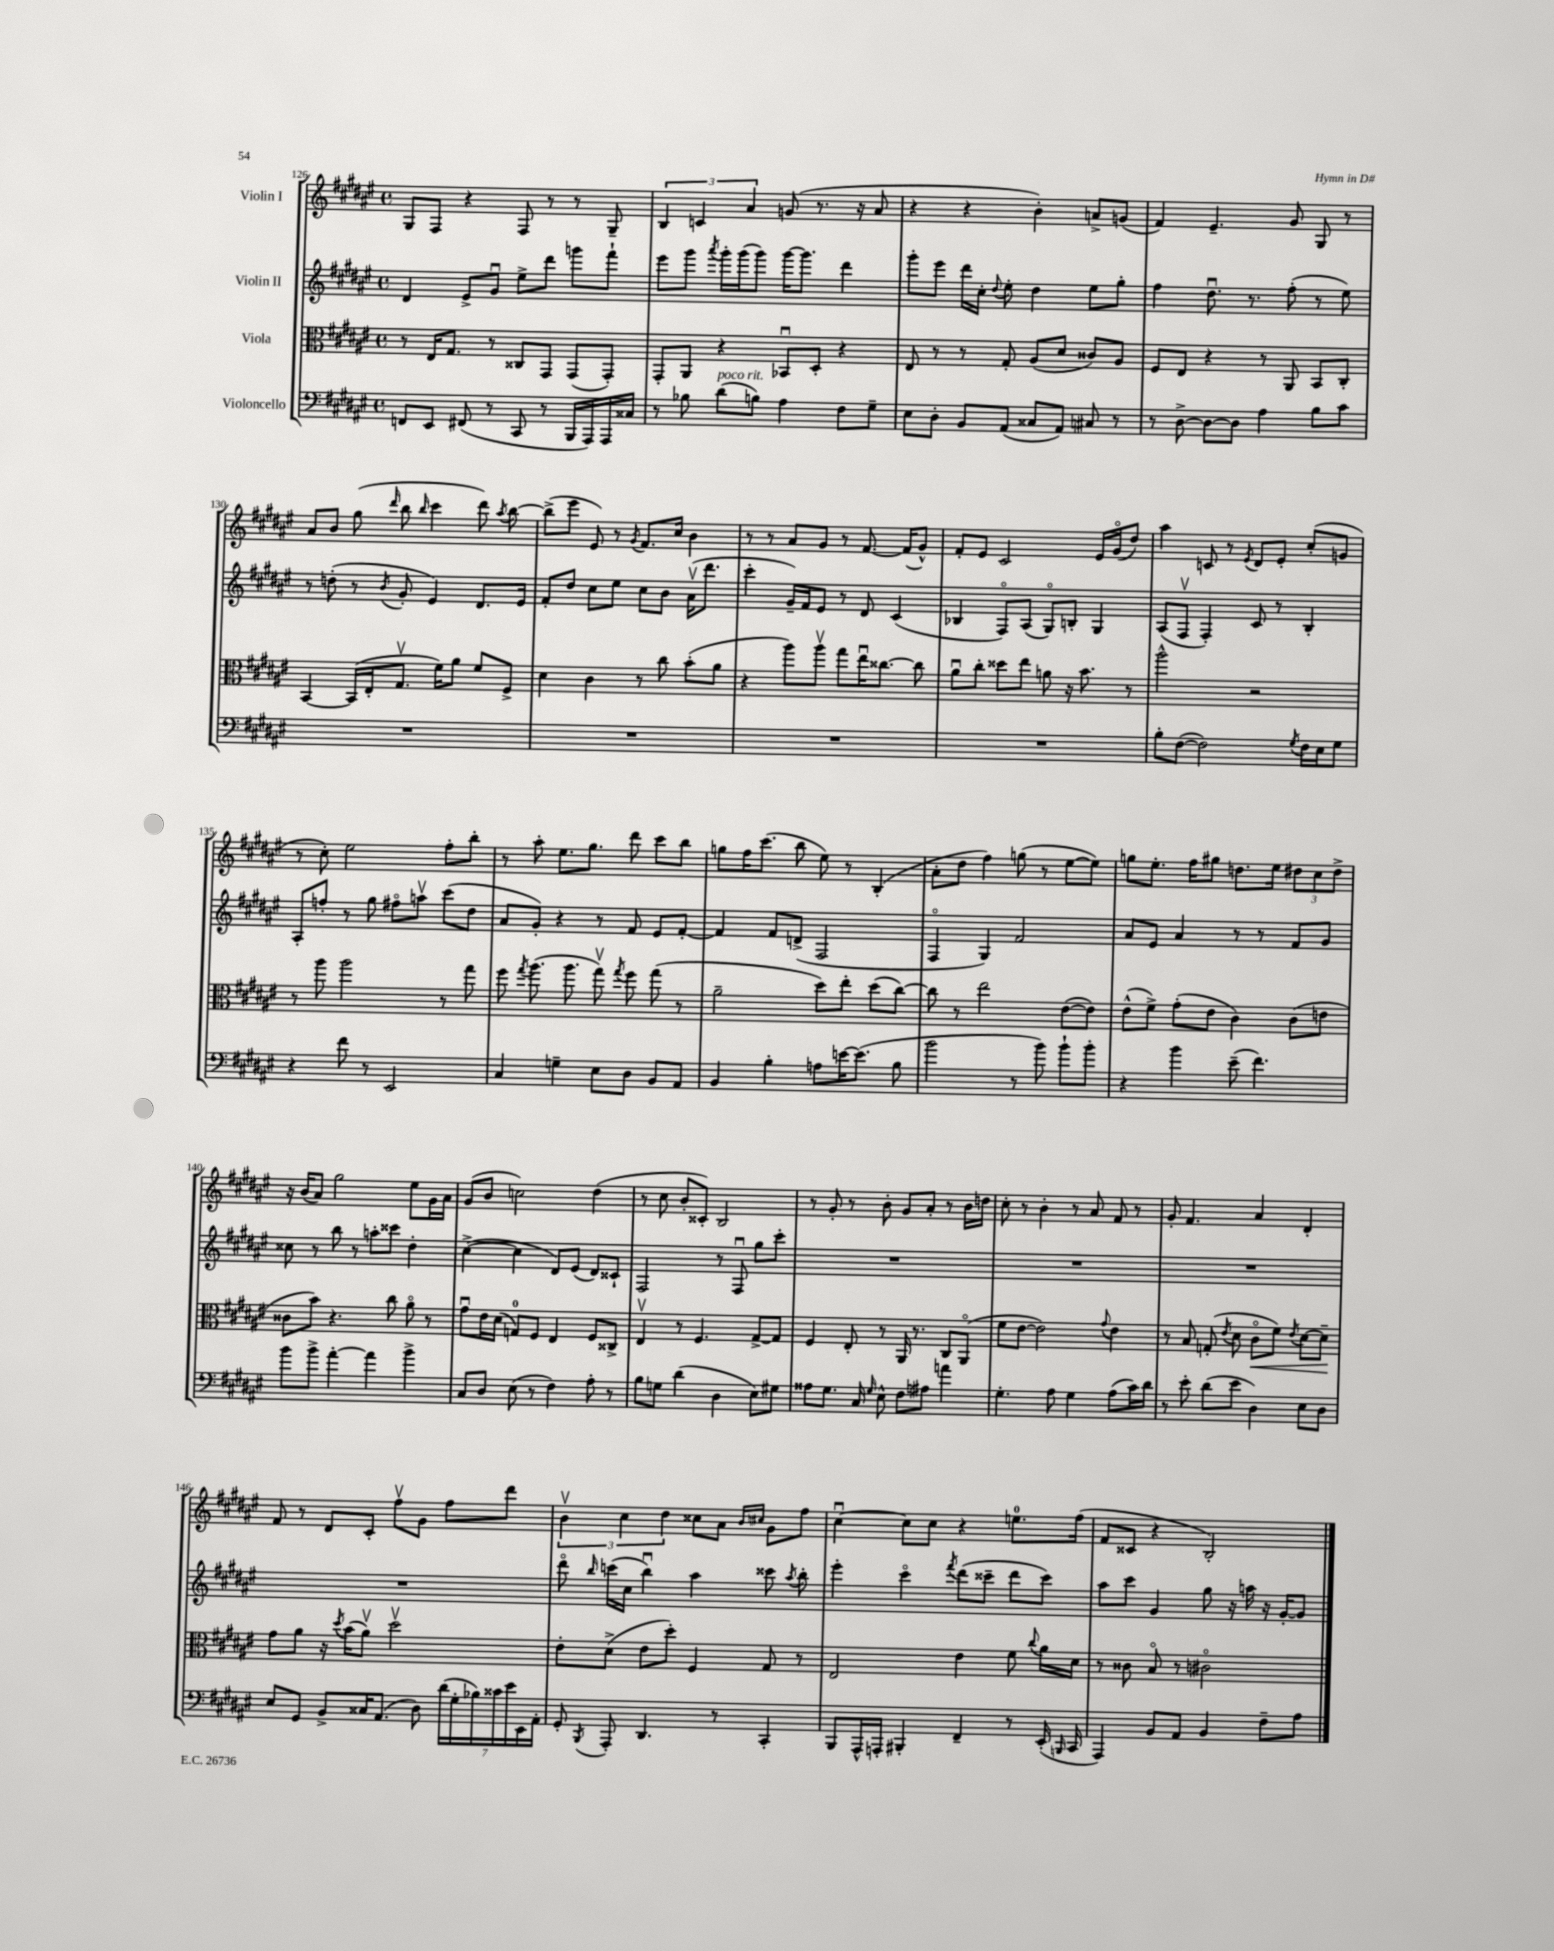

**kern	**kern	**kern	**kern
*staff4	*staff3	*staff2	*staff1
*clefF4	*clefC3	*clefG2	*clefG2
*k[f#c#g#d#a#e#]	*k[f#c#g#d#a#e#]	*k[f#c#g#d#a#e#]	*k[f#c#g#d#a#e#]
*M4/4	*M4/4	*M4/4	*M4/4
*met(c)	*met(c)	*met(c)	*met(c)
8FF	8r	4d#	8G#
8EE#	16E#	.	8F#
.	8.G#	.	.
(8FF#	.	8e#^	4r
8r	8r	8g#u	.
8CC#	8C##	8ee#^	8F#
8r	8GG#	8ddd#	8r
16BBB	(8GG#	8ggg	8r
16AAA#)	.	.	.
16AAA#	8GG#')	8fff#`	8G#~
16C##	.	.	.
=	=	=	=
8r	8GG#'	8eee#	6B
8B-	8AA#	8ggg#	.
.	.	.	6c
.	.	8qaaa#	.
(8d#	4r	16ggg#'	.
.	.	(16ggg#	.
.	.	.	6a#
8B)	.	8ggg#)	.
4A#	8BB-u	[16ggg#	(8g
.	.	8.ggg#]	.
.	8D#'	.	8.r
8F#	4r	4ddd#	.
.	.	.	16r
8G#~	.	.	8a#
=	=	=	=
8E#	8E#	8ggg#'	4r
8D#'	8r	8eee#	.
8BB	8r	16ddd#	4r
.	.	16cc#'	.
.	.	8qqdd#	.
(8AA#	8G#'	8ee#'	.
8C##	(8A#	4dd#	4b')
8AA#)	8d#	.	.
8C#	8c##)	8ee#	8a^
8r	8A#	8gg#'	(8g
=	=	=	=
8r	8F#	4ff#	4f#)
[8D#^	8E#	.	.
8D#_	4r	8.dd#u	4.e#~
8D#]	.	.	.
.	.	8.r	.
4A#	8r	.	.
.	8AA#	(8ff#'	8g#
8B	8BB	8r	8G#
8c#	8C#'	8ee#)	8r
=	=	=	=
1r	[4BB	8r	8a#
.	.	(8dd'	8b
.	(16BB]	8r	(8gg#
.	16E#'	.	.
.	.	8qb	16qqddd#
.	8.G#v	8g#'	8bb
.	.	.	16qqbb
.	.	4e#)	4ccc#
.	16f#)	.	.
.	8a#	.	.
.	8f#	8.d#	8ddd#)
.	.	.	8qaa#
.	8F#^	.	[8bb
.	.	16e#	.
=	=	=	=
1r	4d#	8f#'	(8bb^]
.	.	8dd#	8eee#
.	4c#	8cc#	8e#)
.	.	8ee#	8r
.	.	.	8qg#
.	8r	8cc#	8.f#
.	8cc#	8b	.
.	.	.	16cc#
.	(8b'	(16a#v	4b
.	.	8.ddd#	.
.	8a#	.	.
=	=	=	=
1r	4r	4ccc#'	8r
.	.	.	8r
.	8aa#)	16g#~)	8a#
.	.	16f#	.
.	8aa#v	8e#	8g#
.	8gg#	8r	8r
.	16ee#u	8d#	[8.f#
.	[8.cc##	.	.
.	.	(4c#	.
.	.	.	(16f#]
.	8cc##]	.	8g#^^)
=	=	=	=
1r	8a#u	4B-	8f#'
.	8cc#'	.	8e#
.	8dd##	8F#o)	2c#
.	8ee#	(8A#	.
.	8a	8G#o)	.
.	16r	8B'	.
.	8.b	.	.
.	.	4G#	16e#
.	.	.	(16g#o
.	8r	.	8dd#)
=	=	=	=
8B'	2aa#^^	(8A#	4aa#
([8F#	.	8F#v	.
2F#])	.	4F#')	8c
.	.	.	8r
.	.	.	8qe#
.	2r	8c#	8d#
.	.	8r	8e#'
8qG#	.	.	.
16F#	.	4B'	(8cc#'
16E#	.	.	.
8G#	.	.	8g
=	=	=	=
4r	8r	8A#'	8r
.	8aa#	8ff'	8cc#')
8f#	2aa#	8r	2ee#
8r	.	8gg#	.
2EE#	.	8ff#o	.
.	.	8aav	.
.	8r	(8ccc#	8ff#'
.	8gg#	8dd#	8bb'
=	=	=	=
4C#	8ff#	8a#	8r
.	8qgg#	.	.
.	(8.aa#	8g#')	8aa#'
4G~	.	4r	8.ee#
.	8.aa#	.	.
.	.	.	8.gg#
8E#	8gg#v)	8r	.
.	8qgg#	.	.
8D#	8ff#	8f#	8ddd#
8BB	(8gg#	8e#	8ccc#
8AA#	8r	[8f#'	8bb
=	=	=	=
4BB	2a#~	4f#]	8gg
.	.	.	16ff#
.	.	.	(8.ccc#
4B'	.	8f#	.
.	.	(8d^	8bb
8A	8dd#)	2F#	8ee#)
[16e	8ee#'	.	8r
(8.e]	.	.	.
.	(8dd#	.	(4B'
8B	[8cc#)	.	.
=	=	=	=
2b	8cc#]	4F#o	8a#'
.	8r	.	8dd#
.	2ee#	4G#)	4ff#)
8r	.	2f#	(8gg
8b)	.	.	8r
8b`	([8e#	.	[8ee#
8b'	8e#])	.	8ee#])
=	=	=	=
4r	(8e#^^	8a#	8gg
.	8f#^)	8e#	8.ee#'
4b	(8g#'	4a#	.
.	.	.	16ff#
.	8e#	.	8gg#
(8e#~	4c#)	8r	8.dd
4.f#)	.	8r	.
.	.	.	16ee#
.	(8c#	8f#	12dd#
.	.	.	12cc#
.	8e	8g#	.
.	.	.	12dd#^
=	=	=	=
8b	8c##	8cc##	16r
.	.	.	(16b
8b^	8b)	8r	8a#)
[4a#'	4.r	8bb	2gg#
.	.	8r	.
4a#]	.	8aa'	.
.	8cc#	8ccc##	.
4b^	8a#o	4dd#'	8ee#
.	8r	.	16g#
.	.	.	16a#
=	=	=	=
8C#	8g#u	([4cc#^	(8g#
8D#	16e#	.	8b
.	(16d#	.	.
(8E#	8G)	4cc#]	2cc)
8r	8F#	.	.
4F#)	4E#	8d#)	.
.	.	(8e#	.
8A#'	8F#	8d#)	(4dd#
8r	8C##^	8c##`	.
=	=	=	=
8B	4E#v	2F#	8r
8G	.	.	8cc#
(4d#	8r	.	8b'
.	4.F#	.	8c##')
4D#	.	8r	2B
.	.	8F#u	.
8E#)	[8G#^	8gg#	.
8G#	8G#]	8ccc#'	.
=	=	=	=
8A##	4F#	1r	8r
8.G#	.	.	8g#'
.	8E#'	.	8r
16C#	.	.	.
16qqG#	.	.	.
8E#^^	8r	.	8b'
8F#	16AA#	.	8g#
.	8.r	.	.
8A#	.	.	8a#'
4a	8C#	.	8r
.	(8AA#o	.	16b
.	.	.	16dd
=	=	=	=
4.G#'	8f#	1r	8cc#'
.	[8e#	.	8r
.	2e#])	.	4b'
8A#	.	.	.
4G#	.	.	8r
.	.	.	8a#
.	8qqg#	.	.
(8A#	4e#	.	8f#
16c#)	.	.	8r
16d#	.	.	.
=	=	=	=
8r	8r	1r	8g#'
8e#'	8B	.	4.f#
(8d#	(8G'	.	.
.	8qe#	.	.
8e#	8d#	.	.
4D#)	8c#o	.	4a#
.	8f#)	.	.
.	8qe#	.	.
8E#	[8d#	.	4d#'
8D#	8d#~]	.	.
=	=	=	=
8E#	8g#	1r	8f#
8GG#	8a#	.	8r
8BB^	16r	.	8d#
.	8qdd#	.	.
.	(16b	.	.
16C##	8a#v)	.	8c#'
(8.AA#	.	.	.
.	2dd#v	.	8ff#v
8D#)	.	.	8g#
(28d#	.	.	8ff#
28G#'	.	.	.
28B-)	.	.	.
28c##	.	.	.
.	.	.	8ddd#
28e#	.	.	.
28EE#	.	.	.
28AA#'	.	.	.
=	=	=	=
8GG#'	8e#'	8ddd#o	6bv
8qBBB	.	16qqbb	.
8AAA#'	(8d#^	(16ccc	.
.	.	.	6cc#
.	.	16cc#	.
4.DD#	8e#	4bbu)	.
.	.	.	6dd#
.	8dd#')	.	.
.	4F#	4aa#	8cc##
8r	.	.	8a#
.	.	.	16qqb
.	.	.	16qqcc#
4CC#'	8G#	8ccc##	8g#
.	.	8qaa#	.
.	8r	8bb'	8ff#
=	=	=	=
8BBB	2E#	4eee#'	[4cc#u
16AAA#^^	.	.	.
16AAA'	.	.	.
4BBB#'	.	4ccc#o	8cc#]
.	.	.	8cc#
.	.	8qfff#	.
4FF#~	4e#	(8ddd#	4r
.	.	8ccc##~	.
8r	8f#	8ddd#	8.ee
.	8qqcc#	.	.
(16EE#'	16a#	8ccc##)	.
16qqBBB	.	.	.
16CC#	16d#	.	(16ff#
=	=	=	=
4AAA#)	8r	8aa#	8f#
.	8c##	8ccc#	8c##
8BB	8Bo	4g#	4r
8AA#	8r	.	.
4BB	2c#o	8gg#	2B')
.	.	16r	.
.	.	16aa	.
8F#~	.	16r	.
.	.	[16g#'	.
8A#	.	8g#]	.
==	==	==	==
*-	*-	*-	*-
